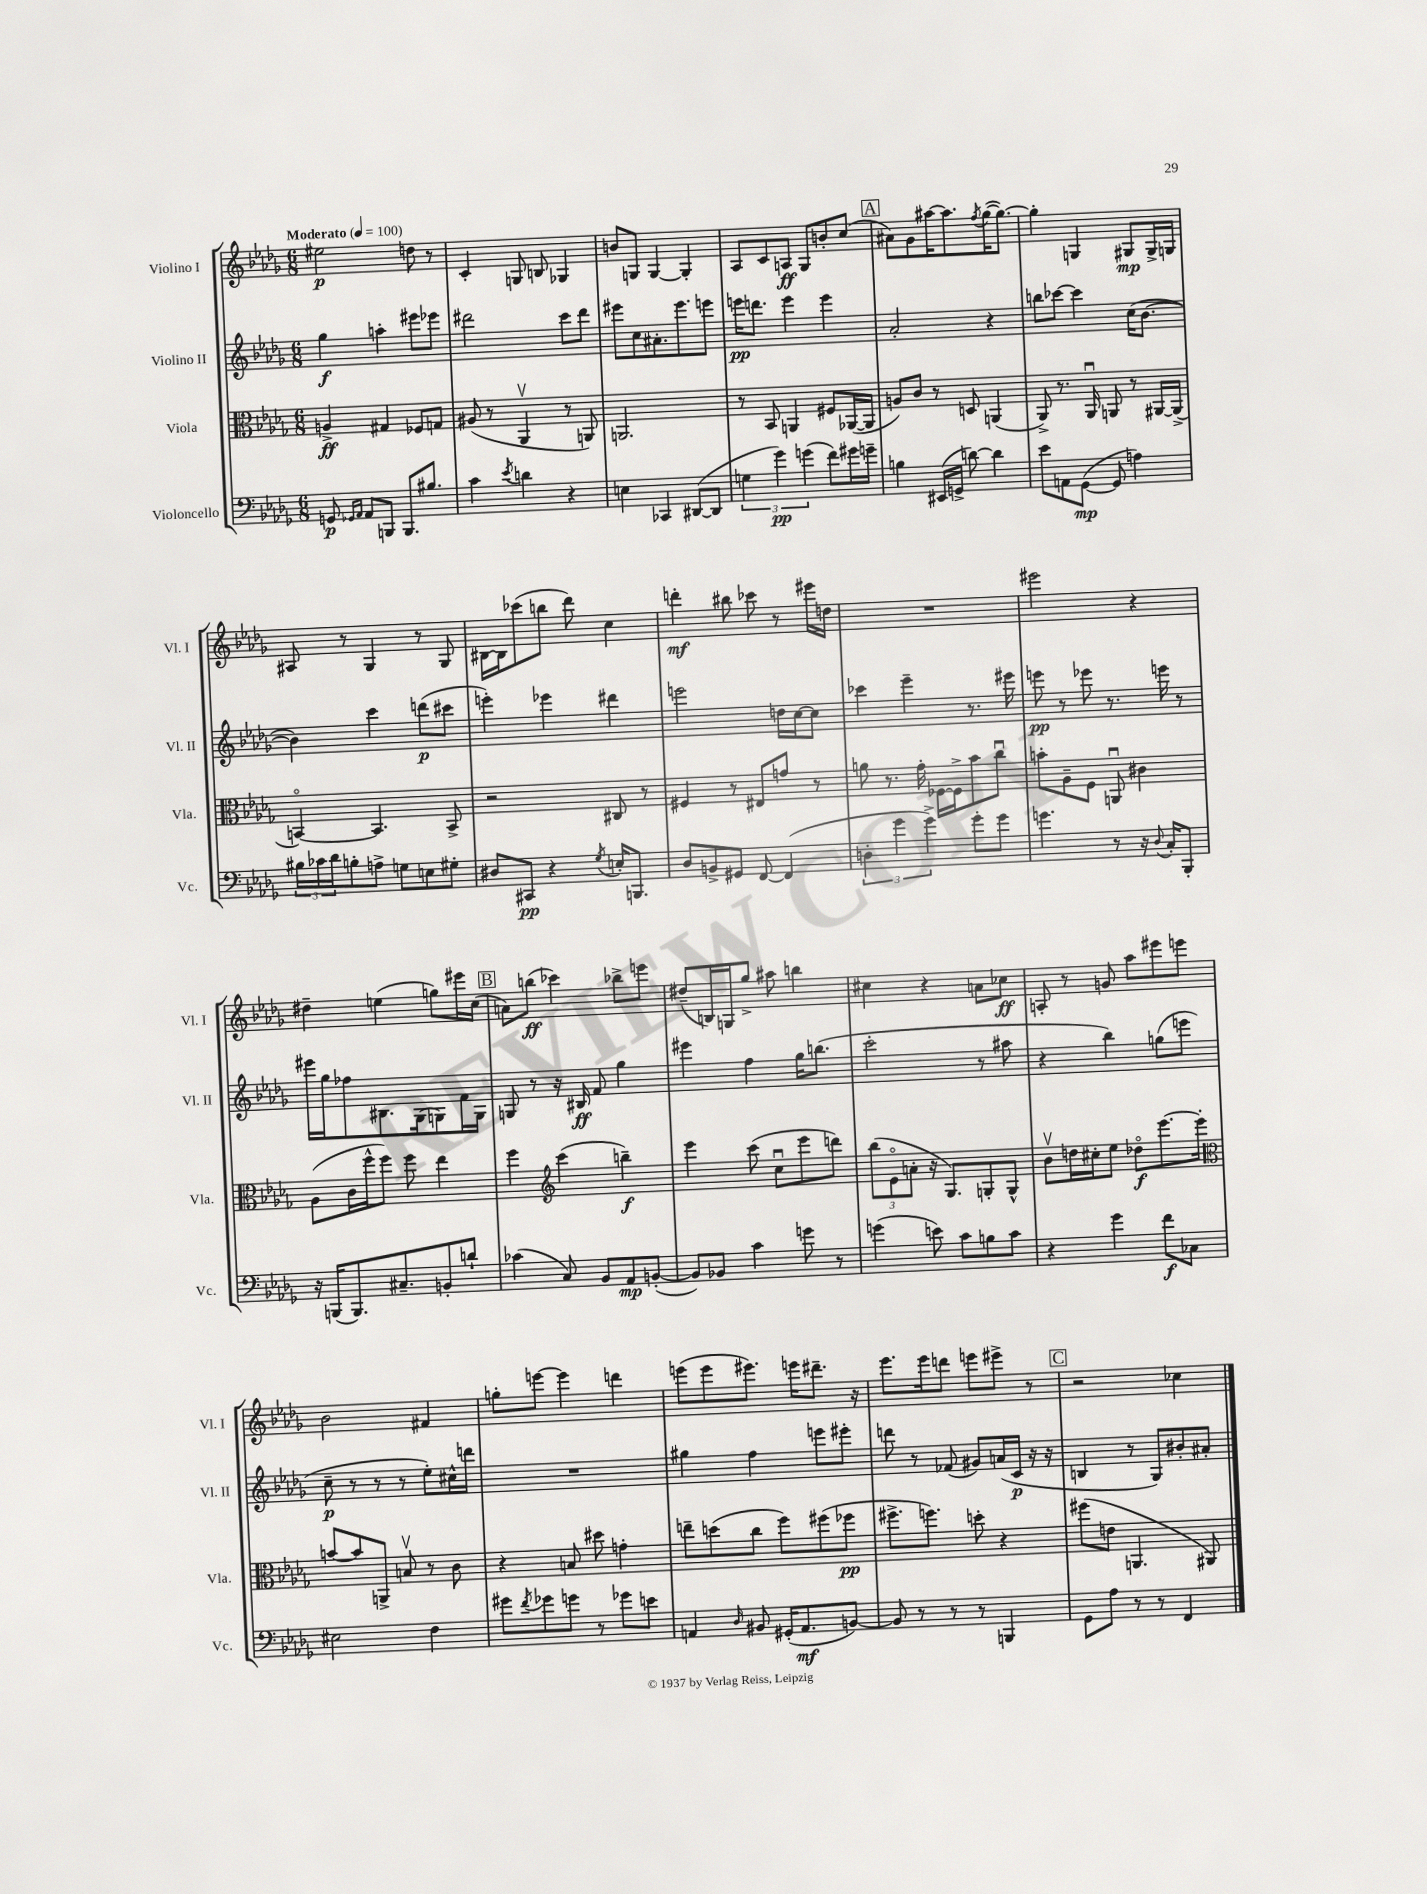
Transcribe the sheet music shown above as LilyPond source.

<<
\new StaffGroup <<
\new Staff = "s0" \with { instrumentName = "Violino I" shortInstrumentName = "Vl. I" } {
    \clef treble \key des \major \numericTimeSignature \time 6/8 \tempo "Moderato" 4 = 100
    eis''2\p d''8 r8 |
    c'4-. g8 b8 ges4 |
    b'8 g8 g4~ g4-. |
    aes8 c'8 a8\ff ges8 b'8-. c''8( |
    \mark \markup { \box "A" } ais'8) ges'8 ais''16~ ais''8. \acciaccatura { f''8 } ges''16~( ges''8.~) |
    ges''4-. g4 gis8\mp gis16-> g16 |
    ais8 r8 ges4 r8 ges8 |
    bis16~ bis16 ces'''8( b''8 des'''8) c''4 |
    d'''4-.\mf bis''8 ces'''8 r8 eis'''16 d''16 |
    R2. |
    eis'''2 r4 |
    dis''4-- e''4( g''8) eis'''16 c''16( |
    \mark \markup { \box "B" } a'8) b''8\ff( ces'''4) bes''8-> e'''8 |
    dis''8--( b16) g16 ges''8-> ais''8 b''4 |
    cis''4 r4 a'8 ces''8\ff |
    a8-. r8 g'8 aes''8 eis'''8 e'''8 |
    bes'2 fis'4 |
    g''8-. e'''8~ e'''4 d'''4 |
    e'''8( e'''8 eis'''8.) e'''16 dis'''8.-- r16 |
    ees'''8. ees'''16 d'''8 e'''8 eis'''8-> r8 |
    \mark \markup { \box "C" } r2 ces''4 \bar "|." |
}
\new Staff = "s1" \with { instrumentName = "Violino II" shortInstrumentName = "Vl. II" } {
    \clef treble \key des \major \numericTimeSignature \time 6/8
    ges''4\f a''4-. eis'''8 ees'''8 |
    dis'''2 c'''8 dis'''8 |
    eis'''8 c''8 ais'8.-. eis'''8. e'''8 |
    e'''16\pp d'''8. e'''4 e'''4 |
    \mark \markup { \box "A" } aes'2-. r4 |
    b''8 ces'''8~ ces'''4 c''16( bes'8.~ |
    bes'4) c'''4 d'''8\p( cis'''8 |
    e'''4-.) ees'''4 dis'''4 |
    e'''2 d''16 c''16~ c''8 |
    ces'''4 ees'''4-- r8. eis'''16 |
    e'''8\pp r8 ees'''8 r8. e'''16 r8 |
    eis'''16 ges''16 fes''8 bis8. ges16( g8) f'16 g16 |
    \mark \markup { \box "B" } g8 r8 r16 bis16\ff f'8 ges''4 |
    eis'''4 f''4 ges''16 b''8.( |
    c'''2-. r8 ais''8 |
    r4 bes''4) g''8( e'''8 |
    c''8--\p r8 r8 r8 ees''8-.) cis''16-^ d'''16 |
    R2. |
    gis''4 f''4 e'''8 eis'''8-. |
    d'''8 r8 fes'8( gis'8) a'16( c'16\p r16 r16 |
    \mark \markup { \box "C" } b4 r8 ges8) bis'8-. ais'8-. \bar "|." |
}
\new Staff = "s2" \with { instrumentName = "Viola" shortInstrumentName = "Vla." } {
    \clef alto \key des \major \numericTimeSignature \time 6/8
    a4->\ff gis4 fes8 g8 |
    ais8( r8 aes,4\upbow r8 a,8) |
    a,2. |
    r8 bes,8 a,4 fis8 aes,16~( aes,16 |
    \mark \markup { \box "A" } a8) c'8 r8 d8 a,4( |
    aes,8->) r8. aes,16\downbow a,8 r8 ais,16~ ais,16->( |
    b,4~\flageolet) b,4. b,8-> |
    r2 cis8 r8 |
    fis4 r8 eis8 g'8 r8 |
    a'8 r8. ges'16-. fes16~ fes16-> bes'8 c''8\downbow |
    b'8-. aes8-- f8 a,8\downbow cis'4 |
    aes8( c'16 f''16-^ f''8) f''8 ees''4 |
    \mark \markup { \box "B" } f''4 \clef treble c'''4( b''4--\f) |
    ees'''4 c'''8( c''8\downbow ees'''8 d'''8) |
    \tuplet 3/2 { bes''8( ees'8\flageolet a'8-. } r16 ges8.) g8-. g8-^ |
    bes'8\upbow d''16 cis''16-. ees''8 des''8\flageolet\f ees'''8.~ ees'''16-. |
    \clef alto b'8~ b'8 a,8-> b8\upbow r8 c'8 |
    r4 b8 dis''8 g'4-. |
    e''8-- d''8( c''8 f''8) fis''8( fes''8\pp |
    fis''8.-> f''8.) d''8-. r4 |
    \mark \markup { \box "C" } fis''8( e'8 a,4. ais,8) \bar "|." |
}
\new Staff = "s3" \with { instrumentName = "Violoncello" shortInstrumentName = "Vc." } {
    \clef bass \key des \major \numericTimeSignature \time 6/8
    g,8\p \grace { ges,16 aes,16 } aes,8 b,,8 b,,8. bis8. |
    c'4 \acciaccatura { ees'8 } d'4 r4 |
    e4 ces,4 dis,8~( dis,8 |
    \tuplet 3/2 { g4 ges'4\pp) g'4( } f'8) gis'16 g'16-- |
    \mark \markup { \box "A" } b4 eis,16( g,16-> d'8~) d'4 |
    ees'8 a,8 ges,8~\mp( ges,8 a4) |
    \tuplet 3/2 { bis16 ces'16 des'16 } b8-. a8-> g8 e8 gis8-. |
    dis8 cis,8\pp r4 \acciaccatura { ges8 } e16-. b,,8. |
    des8 b,8-> gis,8 f,8~ f,4( |
    \tuplet 3/2 { d4-. ges'4 ges'4->) } ges'8-. ges'8 |
    g'4. r8 r16 \appoggiatura { des8 } c16-. bes,,8-. |
    r16 b,,16( b,,8.) cis8.-- b,8-. d'8-! |
    \mark \markup { \box "B" } ces'4( c8) bes,8 aes,8\mp b,8~-.( |
    b,8) bes,8 c'4 g'8 r8 |
    g'4( e'8) c'8 b8 c'8 |
    r4 ges'4 f'8\f ces8 |
    eis2 f4 |
    gis'8 \acciaccatura { f'8 } ges'8 g'8 r8 ges'8 e'8 |
    a,4 \grace { des16 } bis,8 gis,16-.( a,8.\mf b,8~) |
    b,8 r8 r8 r8 b,,4 |
    \mark \markup { \box "C" } ges,8 aes8 r8 r8 f,4 \bar "|." |
}
>>
>>
\layout { \context { \Score \remove "Bar_number_engraver" } }
